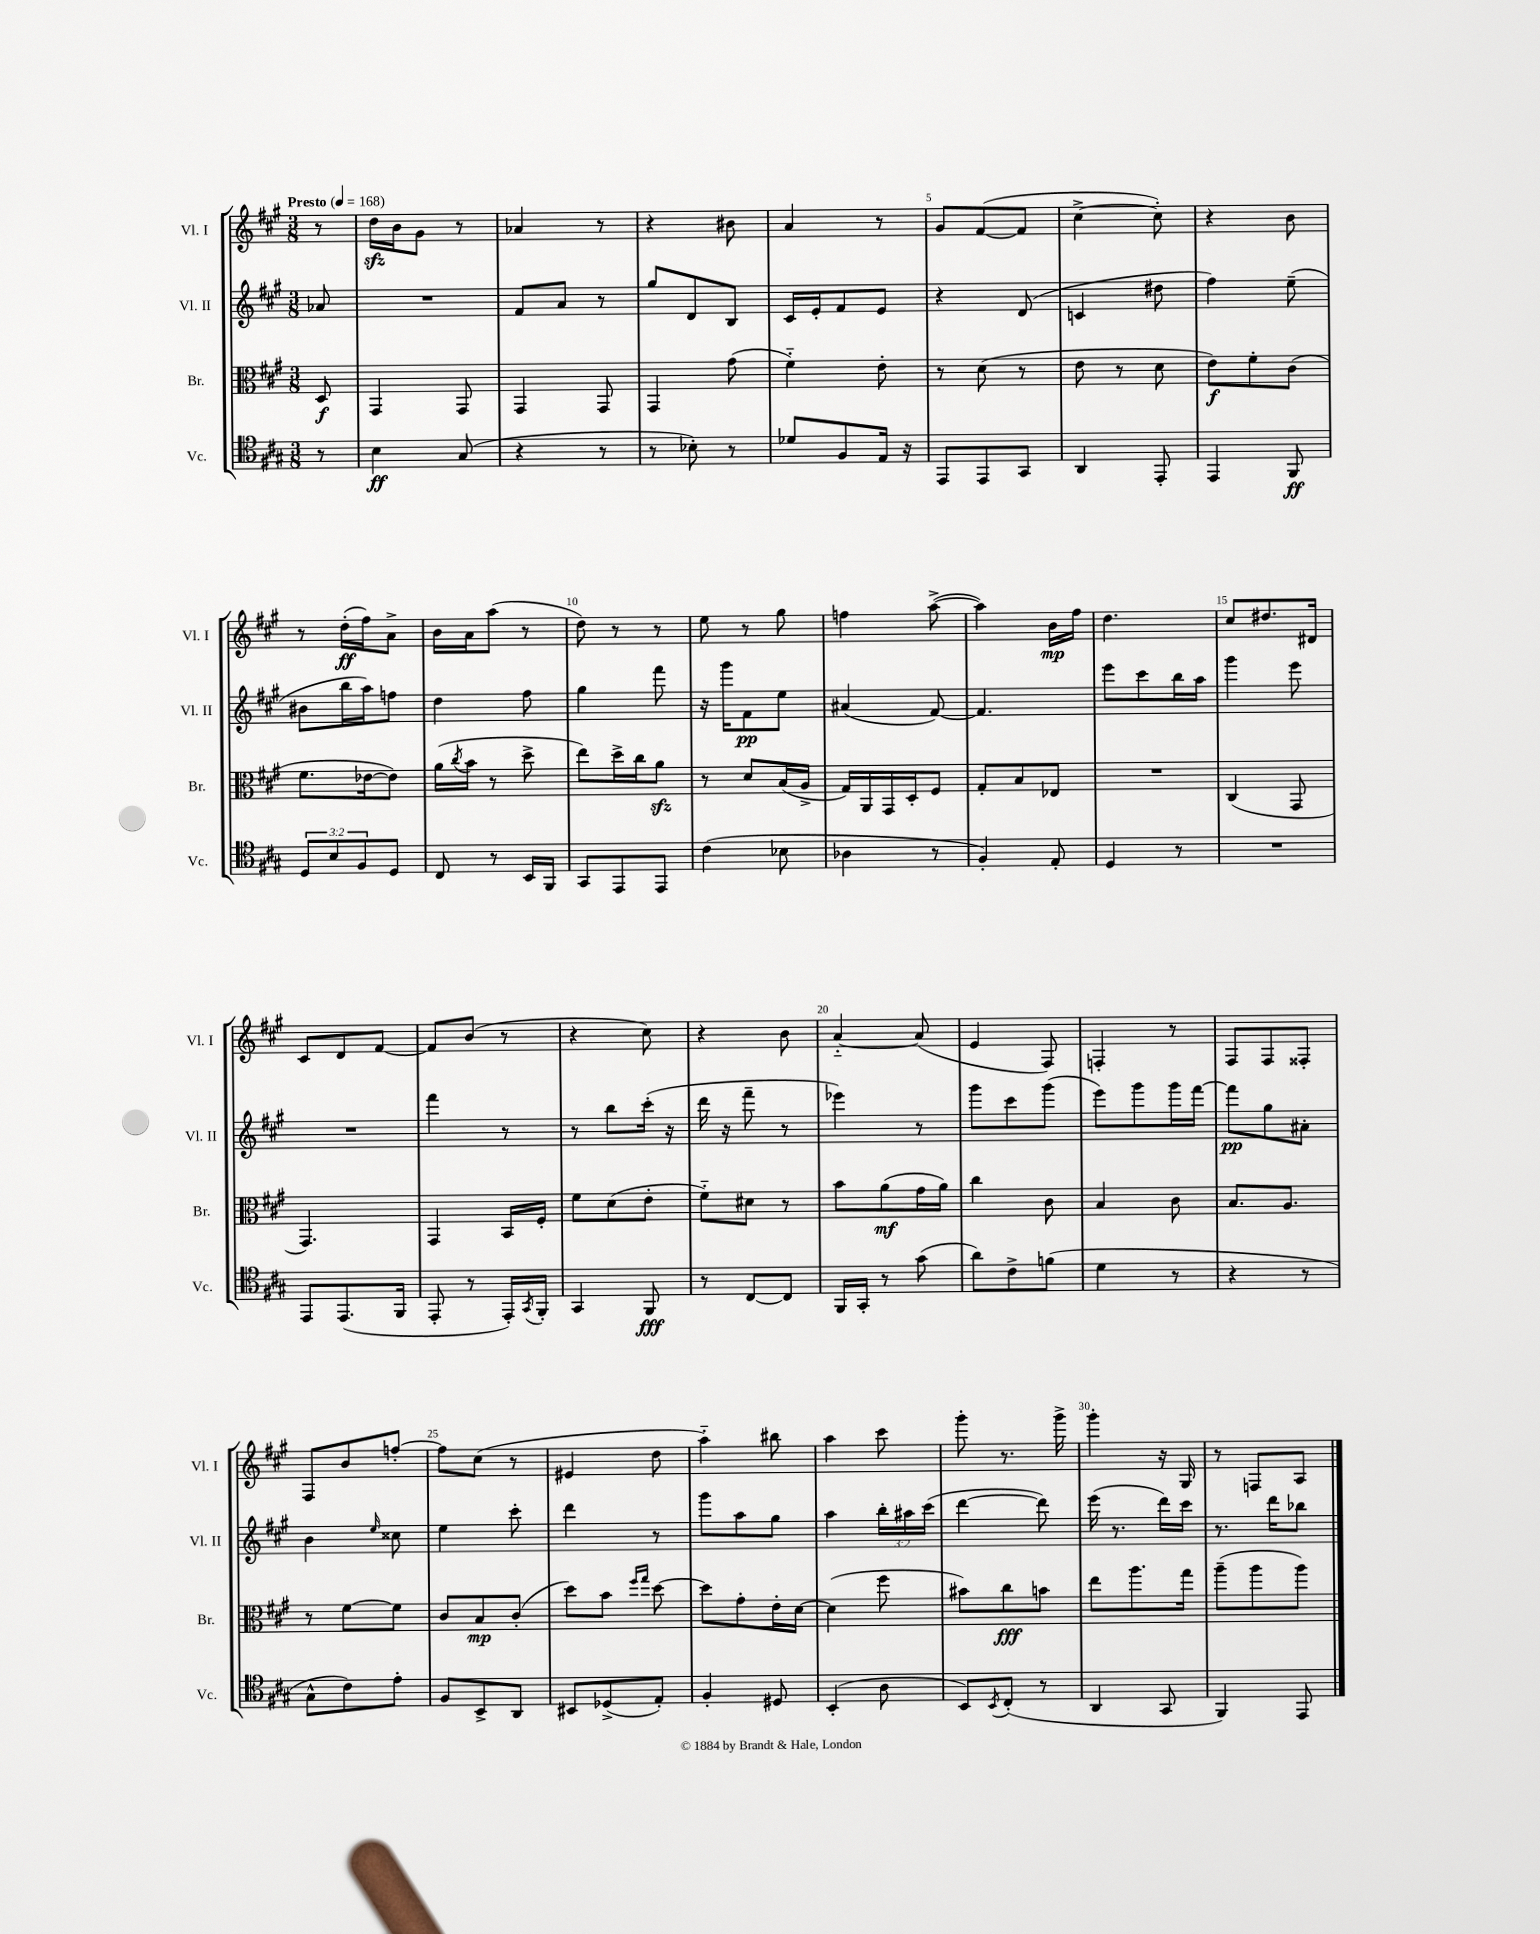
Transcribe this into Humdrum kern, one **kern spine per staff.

**kern	**kern	**kern	**kern
*staff4	*staff3	*staff2	*staff1
*clefC4	*clefC3	*clefG2	*clefG2
*k[f#c#g#]	*k[f#c#g#]	*k[f#c#g#]	*k[f#c#g#]
*M3/8	*M3/8	*M3/8	*M3/8
*MM168	*MM168	*MM168	*MM168
8r	8D	8a-	8r
=	=	=	=
4B	4GG#	4.r	16dd
.	.	.	16b
.	.	.	8g#
(8G#	8GG#	.	8r
=	=	=	=
4r	4GG#	8f#	4a-
.	.	8a	.
8r	8GG#	8r	8r
=	=	=	=
8r	4GG#	8gg#	4r
8B-')	.	8d	.
8r	(8g#	8B	8b#
=	=	=	=
8d-	4f#'~)	16c#	4a
.	.	16e'	.
8F#	.	8f#	.
16E	8e'	8e	8r
16r	.	.	.
=	=	=	=
8EE	8r	4r	8g#
8EE	(8d	.	([8f#
8GG#	8r	(8d	8f#]
=	=	=	=
4AA	8e	4c	[4cc#^
.	8r	.	.
8EE'	8d	8dd#	8cc#'])
=	=	=	=
4EE	8e)	4ff#)	4r
.	8f#'	.	.
8FF#	(8c#	(8ee~	8b
=	=	=	=
12D	8.f#	8b#	8r
12B	.	.	.
.	.	16bb	(16dd'
12F#	.	.	.
.	[16e-	16aa)	16ff#)
8D	8e-])	8ff	8a^
=	=	=	=
8C#	(16a	4dd	16b
.	8qcc#	.	.
.	16b	.	16a
8r	8r	.	(8aa
16BB	8dd^	8ff#	8r
16FF#	.	.	.
=	=	=	=
8GG#	8ee)	4gg#	8dd)
8EE	16dd^	.	8r
.	16cc#	.	.
8EE	8a	8fff#	8r
=	=	=	=
(4c#	8r	16r	8ee
.	.	16ggg#	.
.	8d	8f#	8r
8B-	(16B	8ee	8gg#
.	16A^	.	.
=	=	=	=
4A-	16G#)	(4a#	4ff
.	16AA	.	.
.	16GG#	.	.
.	16D'	.	.
8r	8F#	[8f#)	([8aa^
=	=	=	=
4F#')	8G#'	4.f#]	4aa])
.	8B	.	.
8E'	8E-	.	16b
.	.	.	16ff#
=	=	=	=
4D	4.r	8eee	4.dd
.	.	8ccc#	.
8r	.	16bb	.
.	.	16aa	.
=	=	=	=
4.r	(4C#	4ggg#	8cc#
.	.	.	8.dd#
.	8GG#	8eee	.
.	.	.	16d#
=	=	=	=
8EE	4.GG#)	4.r	8c#
(8.EE	.	.	8d
.	.	.	[8f#
16FF#	.	.	.
=	=	=	=
8EE'	4GG#	4fff#	8f#]
8r	.	.	(8b
16EE')	16BB	8r	8r
8qGG#	.	.	.
16FF#'	16F#'	.	.
=	=	=	=
4GG#	8f#	8r	4r
.	(8d	8bb	.
8FF#	8e'	(16ccc#'	8cc#)
.	.	16r	.
=	=	=	=
8r	8f#'~)	16ddd	4r
.	.	16r	.
[8C#	8d#	8fff#~	.
8C#]	8r	8r	8b
=	=	=	=
16FF#	8b	4eee-)	[4a'~
16GG#'	.	.	.
8r	(8a	.	.
(8g#	16g#	8r	(8a]
.	16a)	.	.
=	=	=	=
8a)	4cc#	8ggg#	4e
8c#^	.	8ccc#	.
(8f	8c#	(8ggg#	8F#)
=	=	=	=
4d	4B	8eee)	4F'
.	.	8ggg#	.
8r	8c#	16ggg#	8r
.	.	[16fff#	.
=	=	=	=
4r	8.B	8fff#]	8F#
.	.	8gg#	8F#
.	8.A	.	.
8r	.	8a#'	8F##'
=	=	=	=
8G#^^	8r	4b	8F#
8c#)	[8f#	.	8b
.	.	16qqee	.
8e'	8f#]	8cc##	[8ff'
=	=	=	=
8F#	8c#	4ee	8ff]
8BB^	8B	.	(8cc#
8AA	(8c#'	8ccc#'	8r
=	=	=	=
8BB#	8dd)	4ddd	4e#
(8D-^	8b	.	.
.	16qqff#	.	.
.	16qqgg#	.	.
8E')	[8dd	8r	8dd
=	=	=	=
4F#'	8dd]	8ggg#	4aa'~)
.	8g#'	8aa	.
8D#	16e'	8gg#	8bb#
.	[16d	.	.
=	=	=	=
(4BB'	(4d]	4aa	4aa
8A	8ff#	24bb'	8ccc#
.	.	24aa#	.
.	.	(24ccc#	.
=	=	=	=
8BB)	8b#)	[4ddd	8ggg#'
8qBB	.	.	.
(8C#'	8cc#	.	8.r
8r	8b	8ddd])	.
.	.	.	16ggg#^
=	=	=	=
4AA	8ee	(16eee	4ggg#'
.	.	8.r	.
.	8.aa	.	.
8GG#	.	16ddd)	16r
.	16gg#	16ccc#	16G#
=	=	=	=
4FF#)	(8aa~	8.r	8r
.	8aa	.	8F
.	.	16ddd	.
8EE	8aa)	8bb-	8A
==	==	==	==
*-	*-	*-	*-
